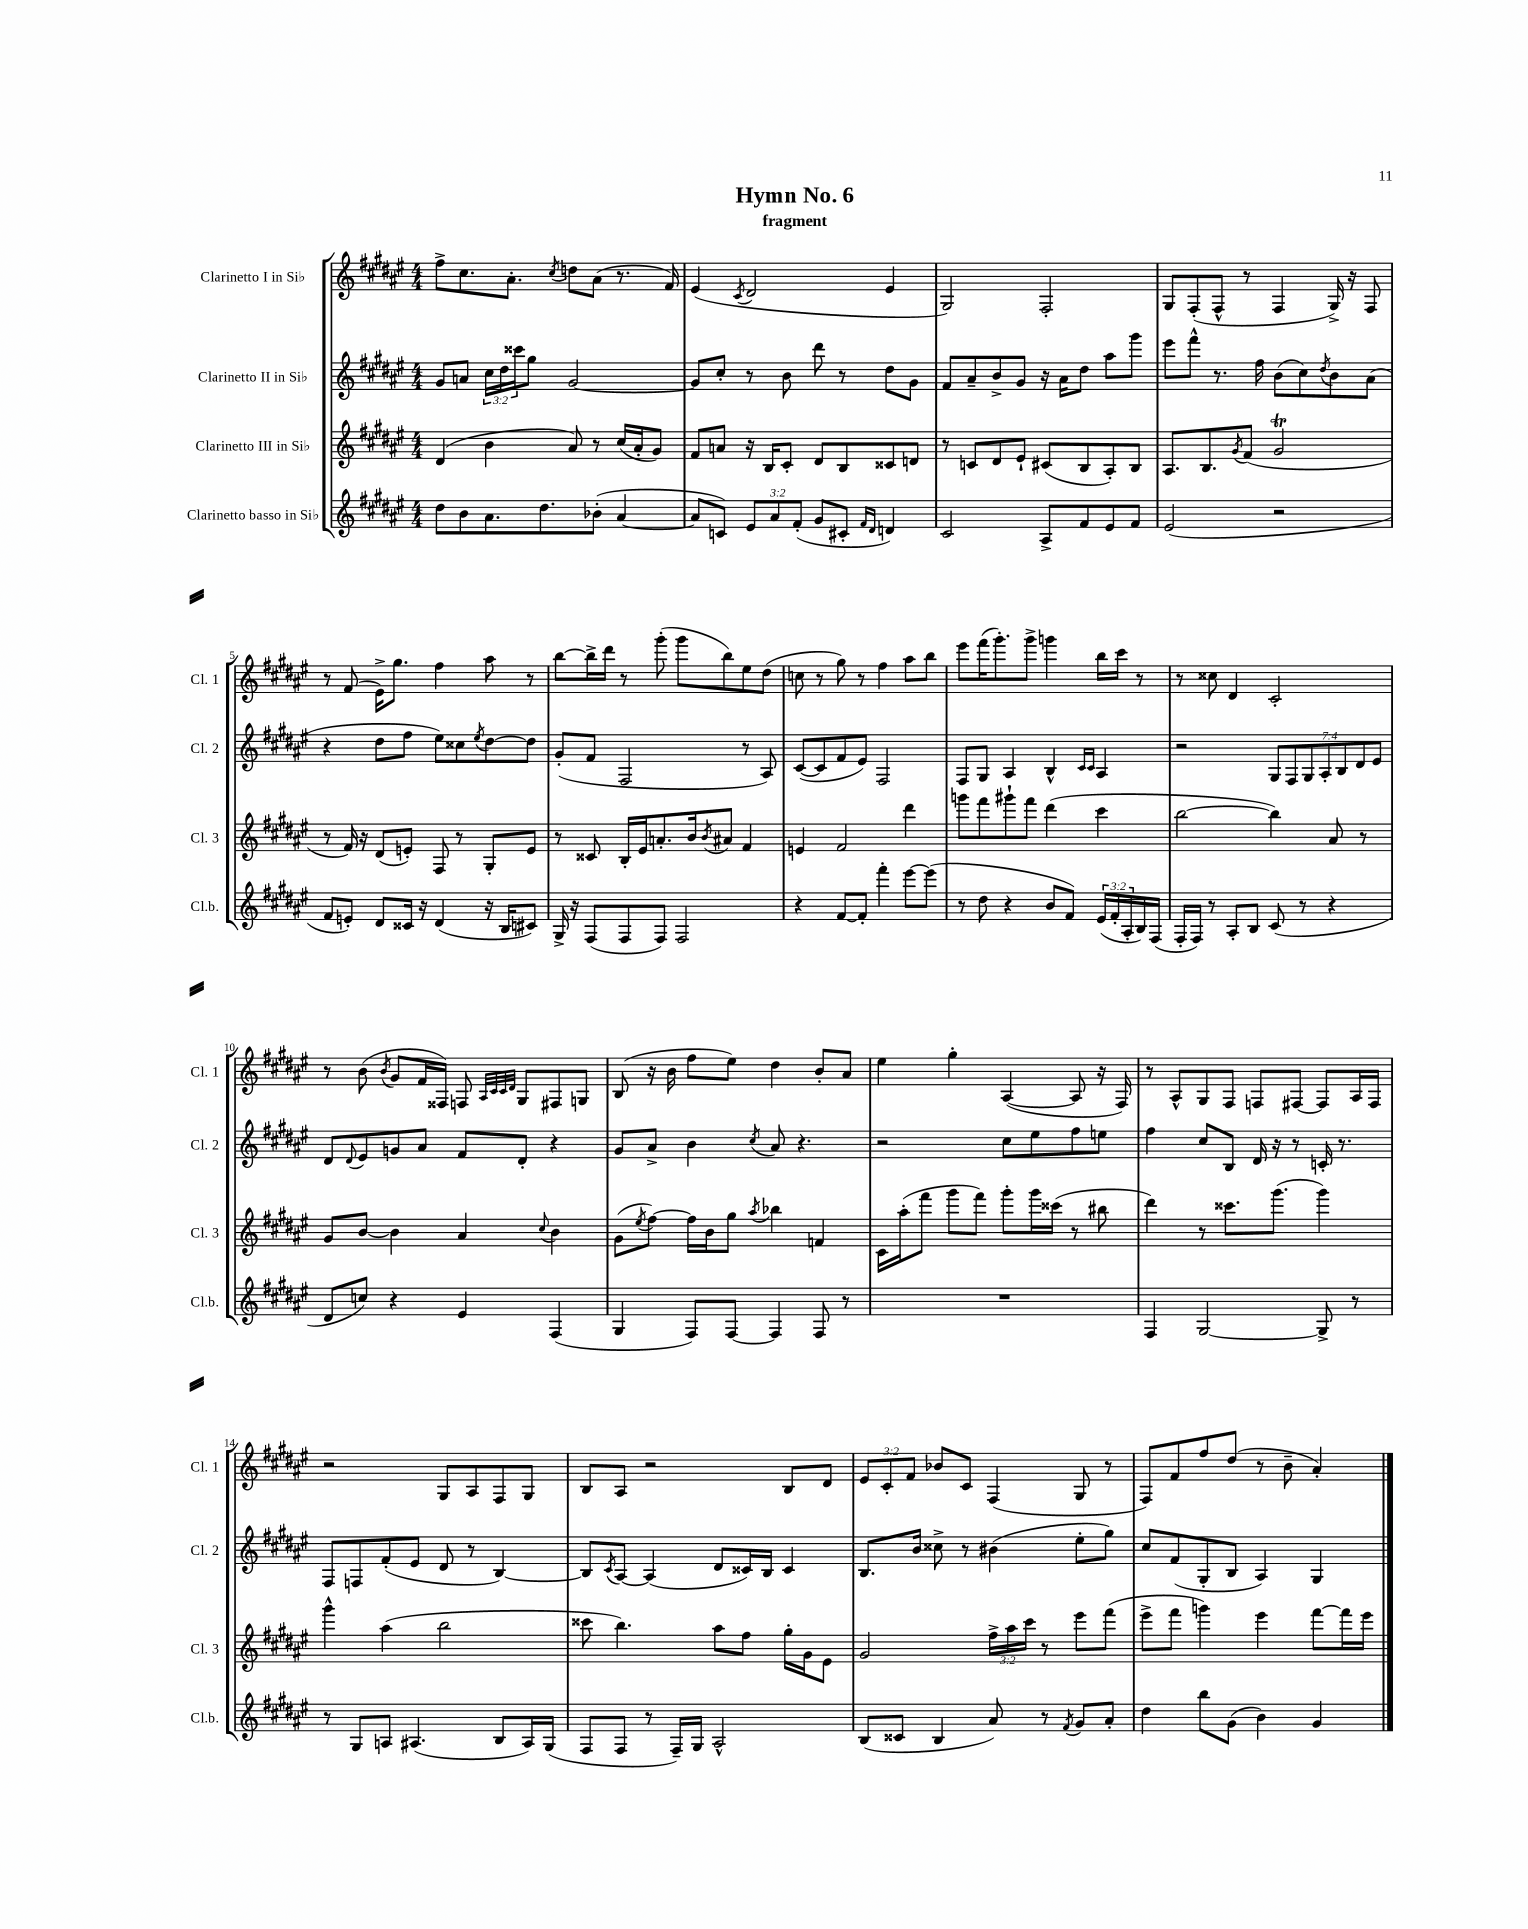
\header { title = "Hymn No. 6" subtitle = "fragment" }
<<
\new StaffGroup <<
\new Staff = "s0" \with { instrumentName = "Clarinetto I in Sib" shortInstrumentName = "Cl. 1" } {
    \clef treble \key fis \major \numericTimeSignature \time 4/4 \override Staff.TupletNumber.text = #tuplet-number::calc-fraction-text
    fis''8-> cis''8. ais'8.-. \acciaccatura { cis''8 } d''8 ais'8( r8. fis'16) |
    eis'4( \acciaccatura { cis'8 } dis'2 eis'4 |
    gis2) fis2-. |
    gis8 fis8-.( fis8-^ r8 fis4 gis16->) r16 fis8 |
    r8 fis'8( eis'16->) gis''8. fis''4 ais''8 r8 |
    b''8~ b''16-> dis'''16 r8 gis'''8-.( gis'''8 b''8) eis''8 dis''8( |
    c''8 r8 gis''8) r8 fis''4 ais''8 b''8 |
    eis'''8 fis'''16( gis'''8.-.) gis'''8-> g'''4 b''16 cis'''16 r8 |
    r8 cisis''8 dis'4 cis'2-. |
    r8 b'8( \acciaccatura { b'8 } gis'8 fis'16 fisis16) f8 \grace { ais32 cis'32 cis'32 dis'32 } gis8 fis8 g8 |
    b8( r16 b'16 fis''8 eis''8) dis''4 b'8-. ais'8 |
    eis''4 gis''4-. ais4~( ais8 r16 fis16) |
    r8 ais8-^ gis8 fis8 f8 fis8~ fis8 ais16 fis16 |
    r2 gis8 ais8 fis8 gis8 |
    b8 ais8 r2 b8 dis'8 |
    \tuplet 3/2 { eis'8 cis'8-. fis'8 } bes'8 cis'8 fis4( gis8 r8 |
    fis8) fis'8 fis''8 dis''8( r8 b'8-- ais'4-.) \bar "|." |
}
\new Staff = "s1" \with { instrumentName = "Clarinetto II in Sib" shortInstrumentName = "Cl. 2" } {
    \clef treble \key fis \major \numericTimeSignature \time 4/4 \override Staff.TupletNumber.text = #tuplet-number::calc-fraction-text
    gis'8 a'8 \tuplet 3/2 { cis''16 dis''16 cisis'''16 } gis''8 gis'2~ |
    gis'8 cis''8-. r8 b'8 dis'''8 r8 dis''8 gis'8 |
    fis'8 ais'8-- b'8-> gis'8 r16 ais'16 dis''8 ais''8 gis'''8 |
    eis'''8 fis'''8-^ r8. fis''16 b'8( cis''8) \acciaccatura { dis''8 } b'8 ais'8( |
    r4 dis''8 fis''8 eis''8) cisis''8 \acciaccatura { eis''8 } dis''8~ dis''8 |
    gis'8-.( fis'8 fis2 r8 ais8) |
    cis'8~( cis'8 fis'8 eis'8) fis2 |
    fis8 gis8 ais4 b4-^ \grace { cis'16 cis'16 } ais4 |
    r2 \tuplet 7/4 { gis8 fis8 gis8 ais8-. b8 dis'8 eis'8 } |
    dis'8 \appoggiatura { dis'8 } eis'8 g'8 ais'8 fis'8 dis'8-. r4 |
    gis'8 ais'8-> b'4 \acciaccatura { cis''8 } ais'8 r4. |
    r2 cis''8 eis''8 fis''8 e''8 |
    fis''4 cis''8 b8 dis'16 r16 r8 c'16-. r8. |
    fis8 f8 fis'8-.( eis'8 dis'8 r8 b4~) |
    b8 \acciaccatura { cis'8 } ais8~ ais4( dis'8 cisis'16) b16 cisis'4 |
    b8. b'16 cisis''8-> r8 bis'4( eis''8-. gis''8) |
    cis''8 fis'8( gis8-. b8 ais4) gis4 \bar "|." |
}
\new Staff = "s2" \with { instrumentName = "Clarinetto III in Sib" shortInstrumentName = "Cl. 3" } {
    \clef treble \key fis \major \numericTimeSignature \time 4/4 \override Staff.TupletNumber.text = #tuplet-number::calc-fraction-text
    dis'4( b'4 ais'8) r8 cis''16( ais'16-. gis'8) |
    fis'8 a'8 r16 b16 cis'8-. dis'8 b8 cisis'8 d'8 |
    r8 c'8 dis'8 eis'8-! cis'8( b8 ais8-.) b8 |
    ais8. b8. \acciaccatura { gis'8 } fis'8( gis'2\trill |
    r8 fis'16) r16 dis'8( e'8-.) fis8 r8 gis8-. e'8 |
    r8 cisis'8 b16-. eis'16 a'8.-. b'16 \acciaccatura { b'8 } ais'8 fis'4 |
    e'4 fis'2 dis'''4 |
    g'''8 fis'''8 gis'''8-! fis'''8 dis'''4( cis'''4 |
    b''2~ b''4) ais'8 r8 |
    gis'8 b'8~ b'4 ais'4 \appoggiatura { cis''8 } b'4 |
    gis'8( \acciaccatura { eis''8 } fis''8~) fis''16 b'16 gis''8 \acciaccatura { ais''8 } bes''4 f'4 |
    cis'16 ais''16-.( fis'''8 gis'''8 fis'''8) gis'''8-. gis'''16 cisis'''16( r8 bis''8 |
    dis'''4) r8 cisis'''8. gis'''8.( gis'''4) |
    gis'''4-^ ais''4( b''2 |
    cisis'''8 b''4.) ais''8 fis''8 gis''16-. gis'16 eis'8 |
    gis'2 \tuplet 3/2 { fis''16-> ais''16 cis'''16 } r8 eis'''8 fis'''8( |
    eis'''8-> fis'''8 g'''4) eis'''4 fis'''8~ fis'''16 eis'''16 \bar "|." |
}
\new Staff = "s3" \with { instrumentName = "Clarinetto basso in Sib" shortInstrumentName = "Cl.b." } {
    \clef treble \key fis \major \numericTimeSignature \time 4/4 \override Staff.TupletNumber.text = #tuplet-number::calc-fraction-text
    dis''8 b'8 ais'8. dis''8. bes'8-.( ais'4~ |
    ais'8 c'8) \tuplet 3/2 { eis'8 ais'8 fis'8-.( } gis'8 cis'8-. \grace { fis'16 dis'16 } d'4) |
    cis'2 ais8-> fis'8 eis'8 fis'8 |
    eis'2( r2 |
    fis'8 e'8-.) dis'8 cisis'16 r16 dis'4( r16 b16 cis'8) |
    gis16-> r16 fis8( fis8 fis8) fis2 |
    r4 fis'8~ fis'8-. fis'''4-. eis'''8~ eis'''8( |
    r8 dis''8 r4 b'8 fis'8) \tuplet 3/2 { eis'16( fis'16-. ais16-. } b16) fis16( |
    fis16-. fis16) r8 ais8-. b8 cis'8( r8 r4 |
    dis'8 c''8) r4 eis'4 fis4( |
    gis4 fis8) fis8~ fis4 fis8 r8 |
    R1 |
    fis4 gis2~ gis8-> r8 |
    r8 gis8 a8 ais4.( b8 ais16) gis16( |
    fis8 fis8 r8 fis16--) gis16 ais2-^ |
    b8( cisis'8 b4 ais'8) r8 \acciaccatura { fis'8 } gis'8 ais'8-. |
    dis''4 b''8 gis'8( b'4) gis'4 \bar "|." |
}
>>
>>
